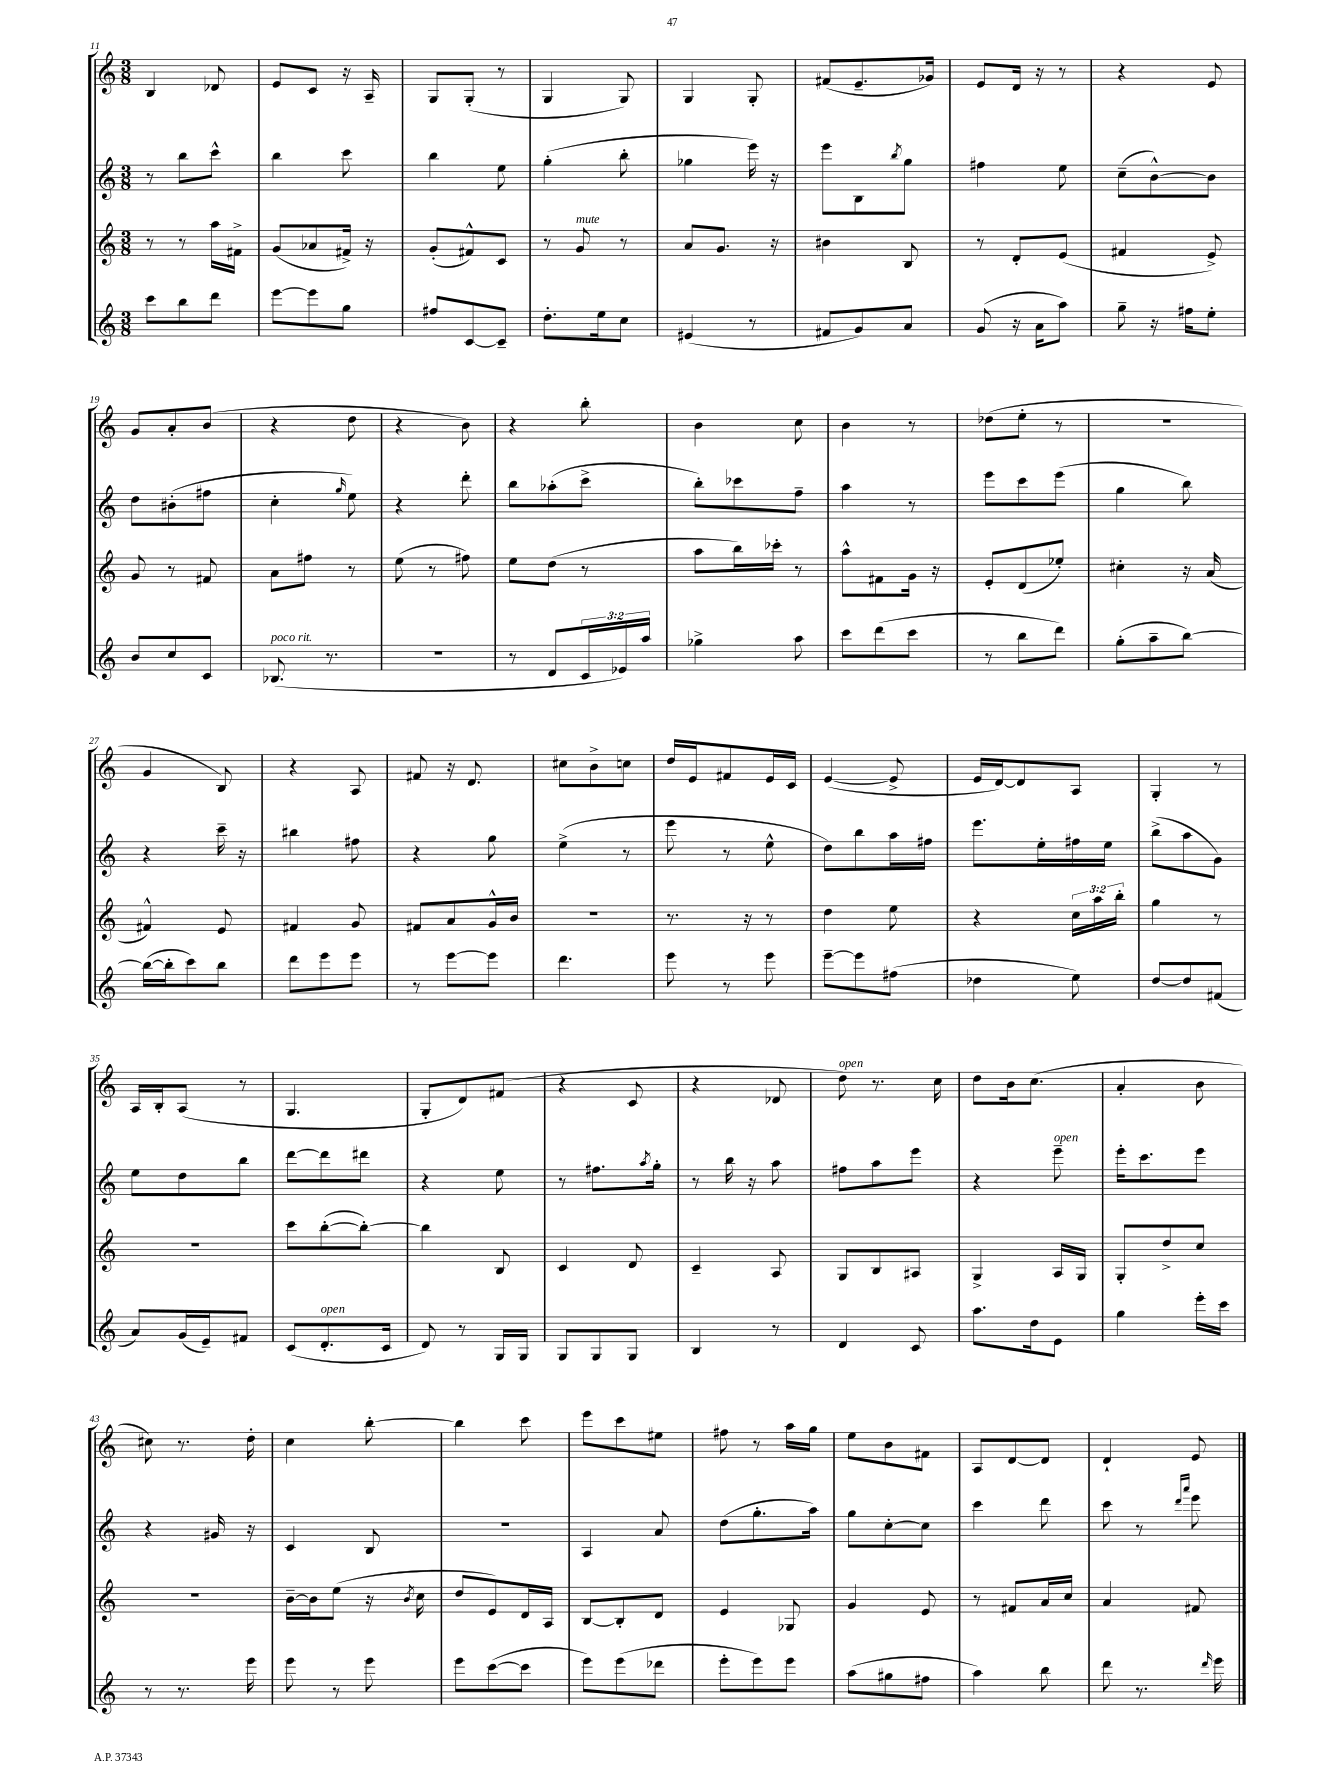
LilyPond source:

<<
\new StaffGroup <<
\new Staff = "s0" {
    \clef treble \key c \major \numericTimeSignature \time 3/8
    b4 des'8 |
    e'8 c'8 r16 a16-- |
    g8 g8-.( r8 |
    g4 g8) |
    g4 g8-. |
    fis'8( e'8.-- ges'16) |
    e'8 d'16 r16 r8 |
    r4 e'8 |
    g'8 a'8-. b'8( |
    r4 d''8 |
    r4 b'8) |
    r4 b''8-. |
    b'4 c''8 |
    b'4 r8 |
    des''8( e''8-. r8 |
    R4. |
    g'4 b8) |
    r4 a8 |
    fis'8 r16 d'8. |
    cis''8 b'8-> c''8 |
    d''16 e'16 fis'8 e'16 c'16 |
    e'4~( e'8-> |
    e'16 d'16~) d'8 a8 |
    g4-. r8 |
    a16 b16-. a8( r8 |
    g4. |
    g8-. d'8) fis'8( |
    r4 c'8 |
    r4 des'8 |
    d''8^\markup { \italic "open" }) r8. c''16 |
    d''8 b'16 c''8.( |
    a'4-. b'8 |
    cis''8) r8. d''16-. |
    c''4 b''8~-. |
    b''4 c'''8 |
    e'''8 c'''8 eis''8 |
    fis''8 r8 a''16 g''16 |
    e''8 b'8 fis'8 |
    a8 d'8~ d'8 |
    d'4-! e'8 \bar "|." |
}
\new Staff = "s1" {
    \clef treble \key c \major \numericTimeSignature \time 3/8
    r8 b''8 c'''8-^ |
    b''4 c'''8 |
    b''4 e''8 |
    g''4-.( b''8-. |
    ges''4 e'''16) r16 |
    e'''8 b8 \acciaccatura { b''8 } g''8 |
    fis''4 e''8 |
    c''8--( b'8~-^) b'8 |
    d''8 bis'8-.( fis''8 |
    c''4-. \grace { g''16 } e''8) |
    r4 d'''8-. |
    b''8 aes''8-.( c'''8-> |
    b''8-.) ces'''8 f''8-- |
    a''4 r8 |
    e'''8 c'''8 e'''8( |
    g''4 b''8) |
    r4 c'''16-- r16 |
    bis''4 fis''8 |
    r4 g''8 |
    e''4->( r8 |
    e'''8 r8 e''8-^ |
    d''8) b''8 a''16 fis''16 |
    e'''8. e''16-. fis''16 e''16 |
    b''8->( a''8 g'8) |
    e''8 d''8 b''8 |
    d'''8~ d'''8 dis'''8 |
    r4 e''8 |
    r8 fis''8. \acciaccatura { a''8 } g''16-. |
    r8 b''16 r16 a''8 |
    fis''8 a''8 e'''8 |
    r4 e'''8--^\markup { \italic "open" } |
    e'''16-. c'''8. e'''8 |
    r4 gis'16 r16 |
    c'4 b8 |
    R4. |
    a4 a'8 |
    d''8( g''8.-. a''16) |
    g''8 c''8~-. c''8 |
    c'''4 d'''8 |
    c'''8 r8 \grace { d'''16 a'''16 } e'''8 \bar "|." |
}
\new Staff = "s2" {
    \clef treble \key c \major \numericTimeSignature \time 3/8 \override Staff.TupletNumber.text = #tuplet-number::calc-fraction-text
    r8 r8 a''16 fis'16-> |
    g'8( aes'8 fis'16->) r16 |
    g'8-.( fis'8-^) c'8 |
    r8 g'8^\markup { \italic "mute" } r8 |
    a'8 g'8. r16 |
    bis'4 b8 |
    r8 d'8-. e'8( |
    fis'4 e'8->) |
    g'8 r8 fis'8 |
    a'8 fis''8 r8 |
    e''8( r8 fis''8) |
    e''8 d''8( r8 |
    a''8 b''16) ces'''16-. r8 |
    a''8-^ fis'8 g'16 r16 |
    e'8-. d'8( ees''8-.) |
    cis''4-. r16 a'16( |
    fis'4-^) e'8 |
    fis'4 g'8 |
    fis'8 a'8 g'16-^ b'16 |
    r4. |
    r8. r16 r8 |
    d''4 e''8 |
    r4 \tuplet 3/2 { c''16 a''16 b''16-. } |
    g''4 r8 |
    R4. |
    c'''8 b''8~-.( b''8~-.) |
    b''4 b8 |
    c'4 d'8 |
    c'4-- a8 |
    g8 b8 ais8 |
    g4-> a16 g16 |
    g8-. d''8-> c''8 |
    R4. |
    b'16~-- b'16 e''8( r16 \acciaccatura { b'8 } c''16 |
    d''8 e'8) d'16 a16 |
    b8~ b8-. d'8 |
    e'4 ges8 |
    g'4 e'8 |
    r8 fis'8 a'16 c''16 |
    a'4 fis'8 \bar "|." |
}
\new Staff = "s3" {
    \clef treble \key c \major \numericTimeSignature \time 3/8 \override Staff.TupletNumber.text = #tuplet-number::calc-fraction-text
    c'''8 b''8 d'''8 |
    e'''8~ e'''8 g''8 |
    fis''8 c'8~ c'8-- |
    d''8.-. e''16 c''8 |
    eis'4( r8 |
    fis'8 g'8) a'8 |
    g'8( r16 a'16 a''8) |
    g''8-- r16 fis''16 e''8-. |
    b'8 c''8 c'8 |
    bes8.^\markup { \italic "poco rit." }( r8. |
    R4. |
    r8 d'8 \tuplet 3/2 { c'16 ees'16) a''16 } |
    ges''4-> a''8 |
    c'''8 d'''8( c'''8 |
    r8 b''8 d'''8) |
    g''8-.( a''8-- b''8~) |
    b''16~( b''16-. c'''8) b''8 |
    d'''8 e'''8 e'''8 |
    r8 e'''8~ e'''8 |
    d'''4. |
    e'''8 r8 e'''8 |
    e'''8~-- e'''8 fis''8( |
    des''4 e''8) |
    d''8~ d''8 fis'8( |
    a'8) g'16( e'16--) fis'8 |
    c'8( d'8.-.^\markup { \italic "open" } c'16 |
    d'8) r8 g16 g16 |
    g8 g8 g8 |
    b4 r8 |
    d'4 c'8 |
    a''8. d''16 e'8 |
    g''4 e'''16-. c'''16 |
    r8 r8. e'''16 |
    e'''8 r8 e'''8 |
    e'''8 c'''8~( c'''8 |
    e'''8) e'''8( des'''8 |
    e'''8-. e'''8) e'''8 |
    a''8( gis''8 fis''8 |
    a''4) b''8 |
    d'''8 r8. \grace { d'''16 } e'''16 \bar "|." |
}
>>
>>
\layout { \context { \Score currentBarNumber = #11 } }
